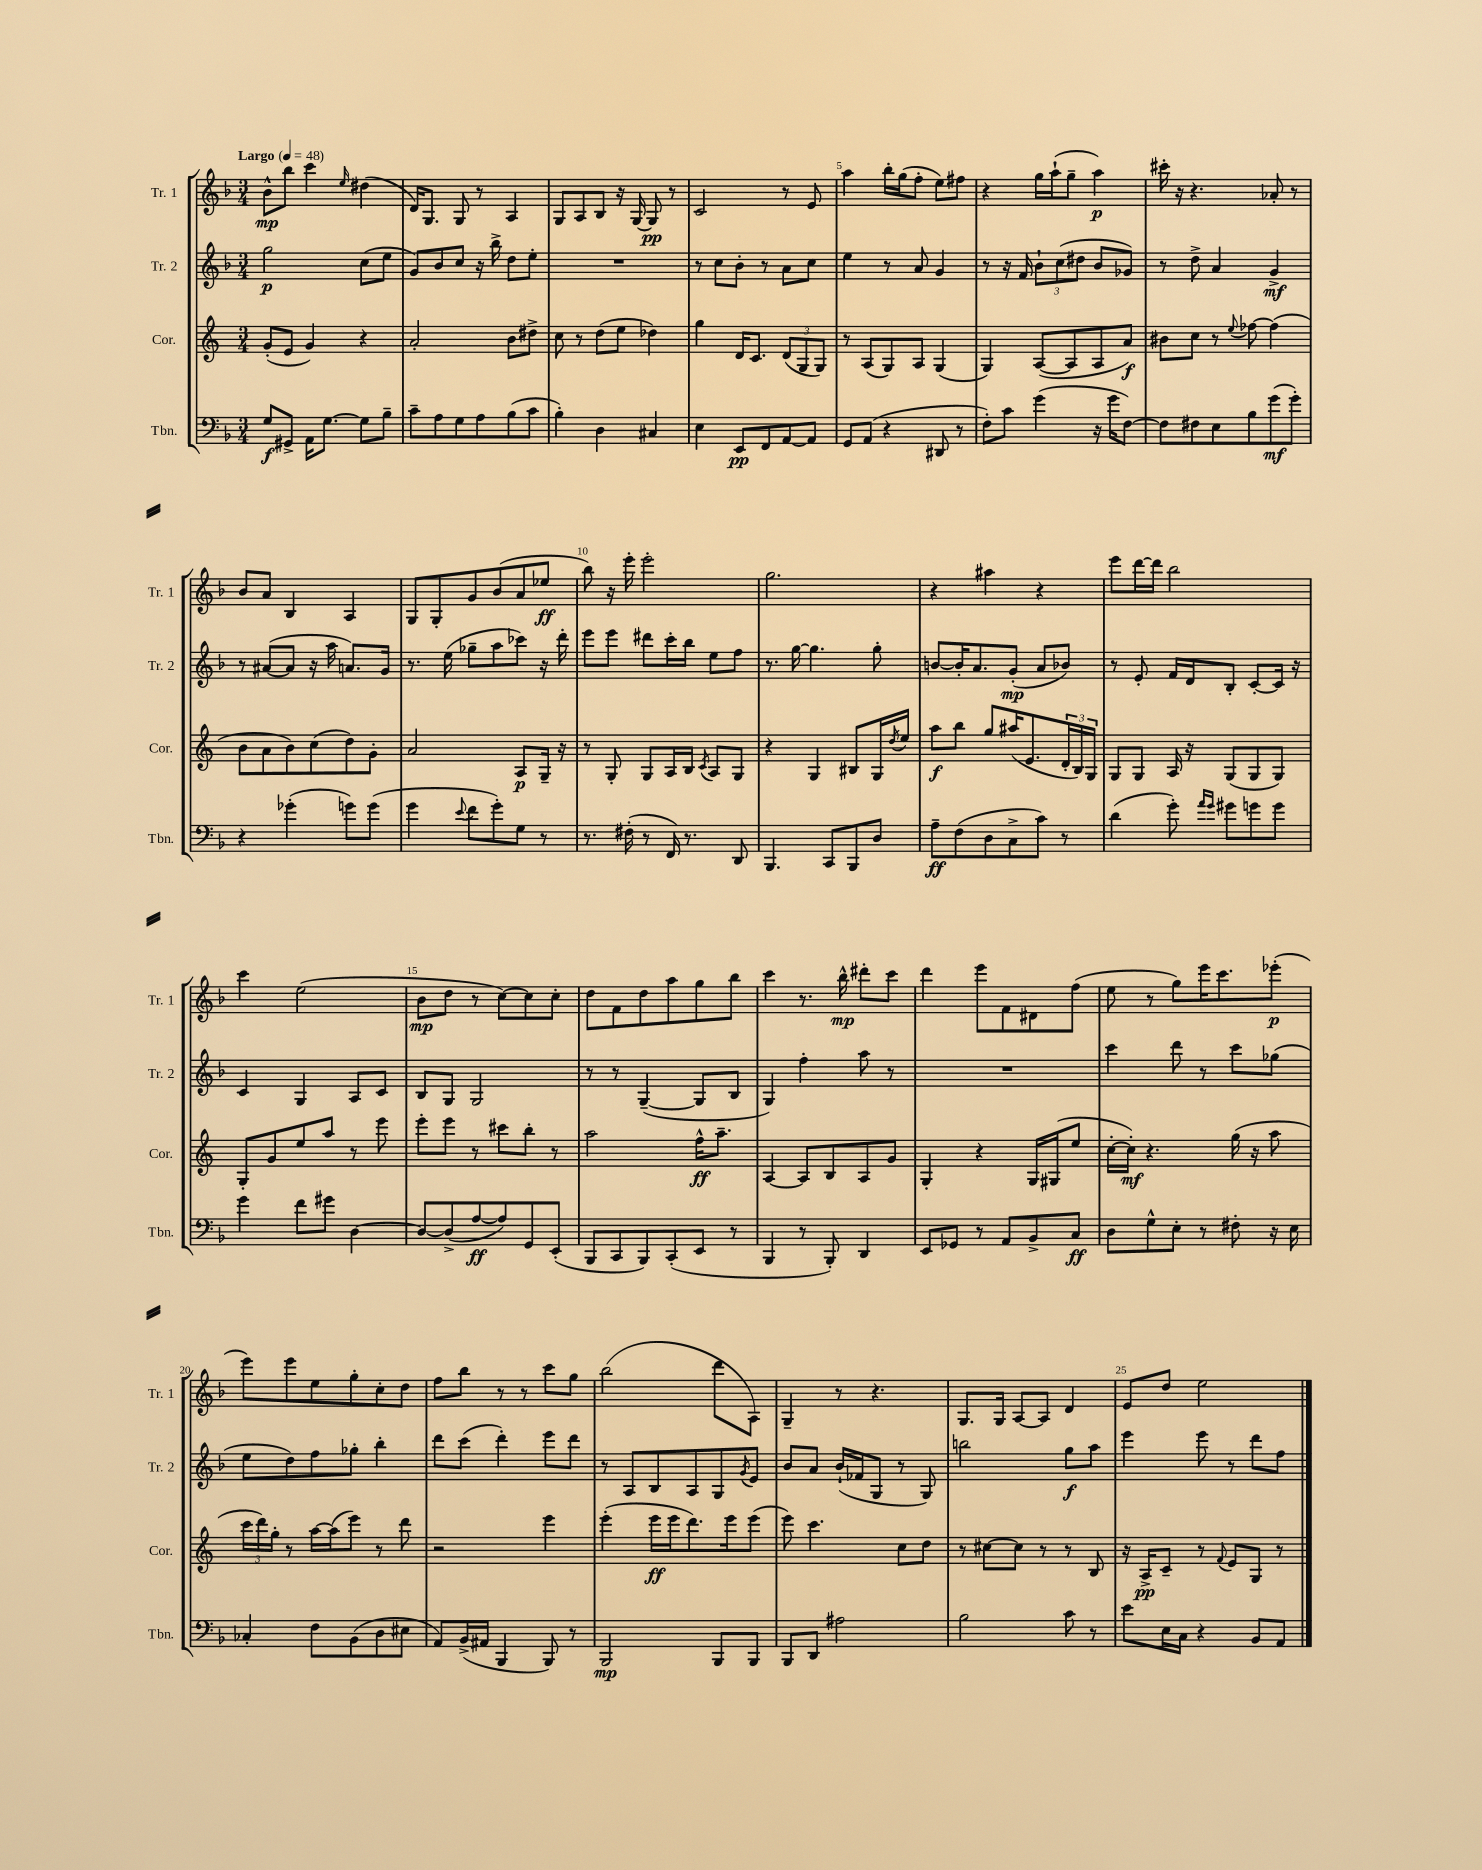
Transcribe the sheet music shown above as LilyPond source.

<<
\new StaffGroup <<
\new Staff = "s0" \with { instrumentName = "Tr. 1" shortInstrumentName = "Tr. 1" } {
    \clef treble \key f \major \numericTimeSignature \time 3/4 \tempo "Largo" 4 = 48
    bes'8-^\mp bes''8 c'''4 \grace { e''16 } dis''4( |
    d'16) g8. g8 r8 a4 |
    g8 a8 bes8 r16 g16~ g8\pp r8 |
    c'2 r8 e'8 |
    a''4 bes''16-. g''16( f''8-. e''8) fis''8 |
    r4 g''16 a''16-!( g''8-- a''4\p) |
    cis'''16-. r16 r4. aes'8-. r8 |
    bes'8 a'8 bes4 a4 |
    g8 g8-. g'8 bes'8( a'8 ees''8\ff |
    bes''8) r16 e'''16-. e'''2-. |
    g''2. |
    r4 ais''4 r4 |
    e'''8 d'''16~ d'''16 bes''2 |
    c'''4 e''2( |
    bes'8\mp d''8 r8 c''8~) c''8 c''8-. |
    d''8 f'8 d''8 a''8 g''8 bes''8 |
    c'''4 r8. bes''16-^\mp dis'''8-. c'''8 |
    d'''4 e'''8 f'8 dis'8 f''8( |
    e''8 r8 g''8) e'''16 c'''8. ees'''8-.\p( |
    e'''8) e'''8 e''8 g''8-. c''8-. d''8 |
    f''8 bes''8 r8 r8 c'''8 g''8 |
    bes''2( d'''8 a8) |
    g4-- r8 r4. |
    g8. g16 a8~ a8 d'4 |
    e'8 d''8 e''2 \bar "|." |
}
\new Staff = "s1" \with { instrumentName = "Tr. 2" shortInstrumentName = "Tr. 2" } {
    \clef treble \key f \major \numericTimeSignature \time 3/4
    g''2\p c''8( e''8 |
    g'8) bes'8 c''8 r16 bes''16-> d''8 e''8-. |
    R2. |
    r8 c''8 bes'8-. r8 a'8 c''8 |
    e''4 r8 a'8 g'4 |
    r8 r16 f'16 \tuplet 3/2 { bes'8-! c''8( dis''8 } bes'8 ges'8) |
    r8 d''8-> a'4 g'4->\mf |
    r8 ais'8~( ais'8 r16 a''16 a'8.) g'16 |
    r8. e''16( ges''8-- a''8 ces'''8) r16 d'''16-. |
    e'''8 e'''8 dis'''8 c'''16-. bes''16 e''8 f''8 |
    r8. g''16~ g''4. g''8-. |
    b'8~ b'16-. a'8. g'8-.\mp( a'8 bes'8) |
    r8 e'8-. f'16 d'16 bes8-. c'8~-. c'16 r16 |
    c'4 g4 a8 c'8 |
    bes8 g8 g2 |
    r8 r8 g4~--( g8 bes8 |
    g4) f''4-. a''8 r8 |
    R2. |
    c'''4 d'''8 r8 c'''8 ges''8( |
    e''8 d''8) f''8 ges''8-. bes''4-. |
    d'''8 c'''8( d'''4-.) e'''8 d'''8 |
    r8 a8 bes8 a8 g8 \acciaccatura { g'8 } e'8 |
    bes'8 a'8 bes'16-!( fes'16 g8 r8 g8) |
    b''2 g''8\f a''8 |
    e'''4 e'''8 r8 d'''8 f''8 \bar "|." |
}
\new Staff = "s2" \with { instrumentName = "Cor." shortInstrumentName = "Cor." } {
    \clef treble \key c \major \numericTimeSignature \time 3/4
    g'8-.( e'8 g'4) r4 |
    a'2-. b'8 dis''8-> |
    c''8 r8 d''8( e''8 des''4) |
    g''4 d'16 c'8. \tuplet 3/2 { d'8( g8 g8) } |
    r8 a8( g8) a8 g4( |
    g4) a8~( a8 a8 a'8\f) |
    bis'8 c''8 r8 \appoggiatura { e''8 } fes''8~ fes''4( |
    b'8 a'8 b'8) c''8( d''8) g'8-. |
    a'2 a8\p g16-- r16 |
    r8 g8-. g8 a16 b16 \acciaccatura { c'8 } a8 g8 |
    r4 g4 bis8 g16 \acciaccatura { d''8 } e''16 |
    a''8\f b''8 g''8 ais''16( e'8. \tuplet 3/2 { d'16-. b16) g16 } |
    g8 g8 a16 r16 g8( g8 g8) |
    g8-. g'8 e''8 a''8 r8 e'''8 |
    e'''8-. e'''8 r8 cis'''8 b''8-. r8 |
    a''2 f''16-^\ff a''8.-- |
    a4~ a8 b8 a8 g'8 |
    g4-. r4 g16 gis16( e''8 |
    c''16~-. c''16-.\mf) r4. g''16( r16 a''8 |
    \tuplet 3/2 { c'''16 d'''16) g''16-. } r8 a''16~ a''16( e'''8) r8 d'''8 |
    r2 e'''4 |
    e'''4-.( e'''16\ff e'''16 d'''8.) e'''16 e'''8( |
    e'''8) c'''4. c''8 d''8 |
    r8 cis''8~ cis''8 r8 r8 b8 |
    r16 a16->\pp c'8-- r8 \appoggiatura { f'8 } e'8 g8 r8 \bar "|." |
}
\new Staff = "s3" \with { instrumentName = "Tbn." shortInstrumentName = "Tbn." } {
    \clef bass \key f \major \numericTimeSignature \time 3/4
    g8\f gis,8-> a,16 g8.~ g8 bes8-- |
    c'8-- a8 g8 a8 bes8( c'8 |
    bes4-.) d4 cis4 |
    e4 e,8\pp f,8 a,8~ a,8 |
    g,8 a,8( r4 dis,8 r8 |
    f8-.) c'8 g'4( r16 g'16 f8~) |
    f8 fis8 e8 bes8 g'8\mf( g'8-.) |
    r4 ges'4-.( g'8) g'8( |
    g'4 \appoggiatura { e'8 } f'8 g'8-.) g8 r8 |
    r8. fis16-.( r8 f,16) r8. d,8 |
    bes,,4. c,8 bes,,8 d8 |
    a8--\ff f8( d8 c8-> c'8) r8 |
    d'4( g'8-.) \grace { a'16 g'16 } gis'8 g'8 g'8 |
    g'4 f'8 gis'8 d4~ |
    d8~ d8->( a8~\ff a8) g,8 e,8-.( |
    bes,,8 c,8 bes,,8) c,8-.( e,8 r8 |
    bes,,4 r8 bes,,8-.) d,4 |
    e,8 ges,8 r8 a,8 bes,8-> c8\ff |
    d8 g8-^ e8-. r8 fis8-. r16 e16 |
    ces4-. f8 bes,8( d8 eis8 |
    a,8) bes,16->( ais,16 bes,,4 bes,,8) r8 |
    bes,,2\mp bes,,8 bes,,8 |
    bes,,8 d,8 ais2 |
    bes2 c'8 r8 |
    e'8 e16 c16 r4 bes,8 a,8 \bar "|." |
}
>>
>>
\layout { \context { \Score \override BarNumber.break-visibility = ##(#f #t #t) barNumberVisibility = #(every-nth-bar-number-visible 5) } }
